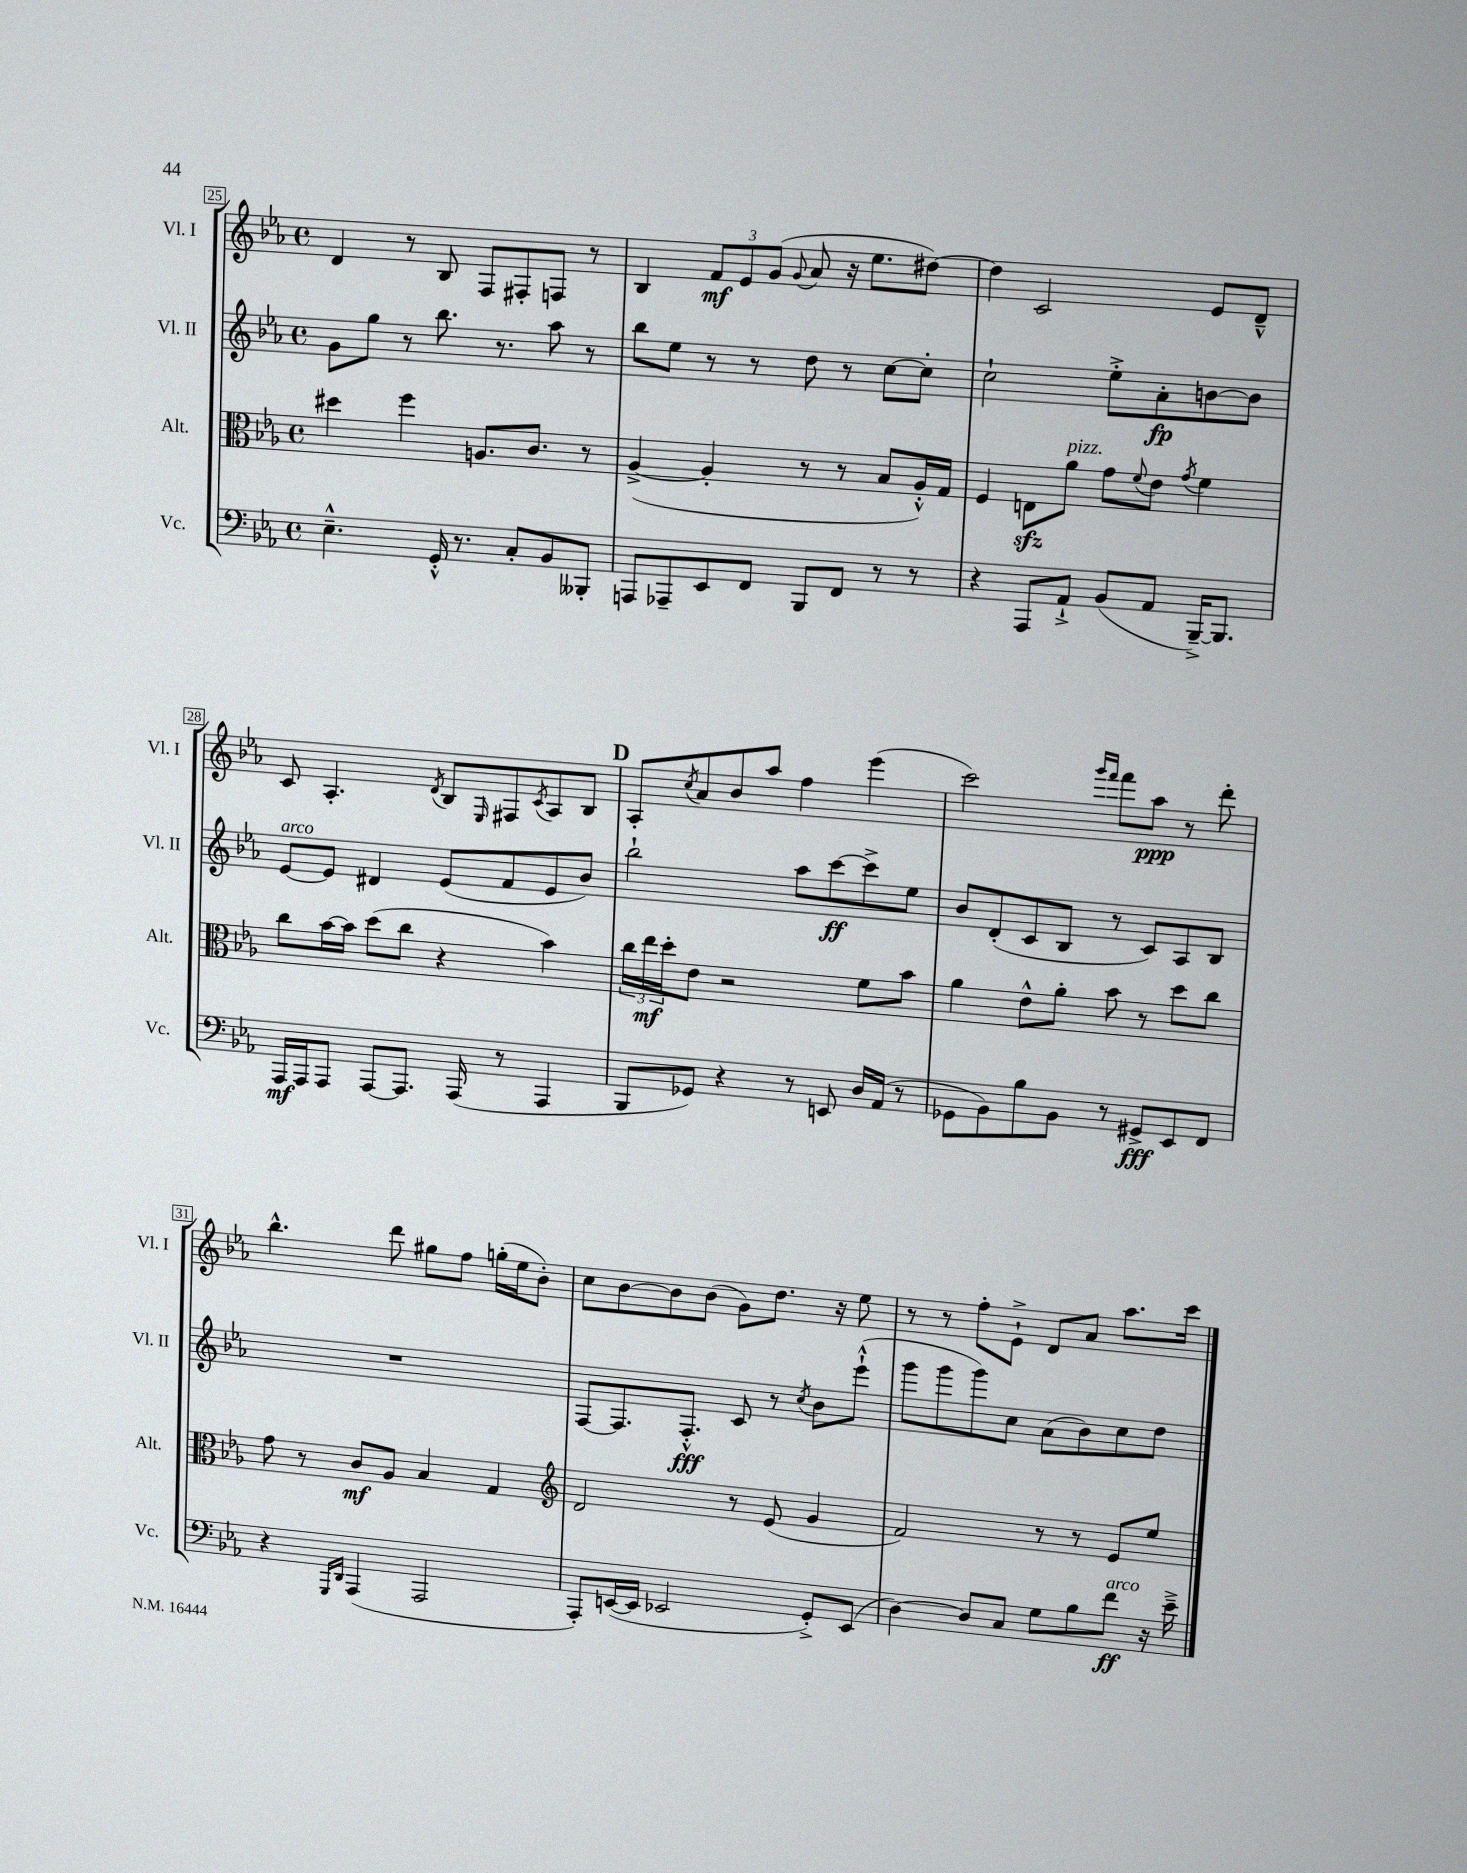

**kern	**kern	**kern	**kern
*staff4	*staff3	*staff2	*staff1
*clefF4	*clefC3	*clefG2	*clefG2
*k[b-e-a-]	*k[b-e-a-]	*k[b-e-a-]	*k[b-e-a-]
*M4/4	*M4/4	*M4/4	*M4/4
*met(c)	*met(c)	*met(c)	*met(c)
4.E-~^^	4dd#	8g	4d
.	.	8gg	.
.	4ff	8r	8r
16GG'^^	.	8.bb-	8B-
8.r	.	.	.
.	8.A	.	8F
.	.	8.r	.
8C'	.	.	8F#'
.	8.c	.	.
8BB-	.	8aa-	8F
8BBB--'	8r	8r	8r
=	=	=	=
8AAA	([4A-^	8bb-	4B-
8AAA-~	.	8ee-	.
8EE-	4A-']	8r	12f
.	.	.	12e-
8FF	.	8r	.
.	.	.	(12g
.	.	.	8qqg
8BBB-	8r	8dd	8a-
8FF	8r	8r	16r
.	.	.	8.ee-
8r	8B-	[8cc	.
8r	16A-'^^)	8cc']	[8dd#)
.	16G	.	.
=	=	=	=
4r	4F	2cc`	4dd#]
8AAA-	8E	.	2c
8AA-`^	8a-	.	.
(8BB-	8g	8ee-'^	.
.	8qqf	.	.
8AA-	8e-	8a-'	.
.	8qg	.	.
[16BBB-~^)	4f	[8b	8e-
8.BBB-]	.	.	.
.	.	8b]	8d~^^
=	=	=	=
16AAA-	8cc	[8e-	8c
16AAA-	.	.	.
8AAA-	[16b-	8e-]	4.A-'
.	16b-]	.	.
[8AAA-	(8dd	4d#	.
8.AAA-]	8cc	.	.
.	.	.	8qd
.	4r	(8e-	8B-
(16AAA-	.	.	.
.	.	.	16qqE-
8r	.	8f	8F#
.	.	.	8qc
4AAA-	4b-)	8e-	8A-
.	.	8b-)	8B-
=	=	=	=
8BBB-	24cc	2bb-`	8A-'
.	24ee-	.	.
.	24dd'	.	.
.	.	.	8qcc
8GG-)	8e-	.	8a-
4r	2r	.	8b-
.	.	.	8aa-
8r	.	8aa-	4ff
8EE	.	[8ccc	.
16D	8f	8ccc^]	(4eee-
(16AA-	.	.	.
8r	8b-	8ee-	.
=	=	=	=
8GG-	4a-	8b-	2ccc)
8BB-)	.	(8d'	.
8B-	8e-^^	8c	.
8BB-	8a-'	8B-	.
.	.	.	16qqggg
.	.	.	16qqfff
8r	8b-	8r	8fff
8GG#^	8r	8c)	8aa-
8EE-	8dd	8A-	8r
8FF	8cc	8B-	8ddd'
=	=	=	=
4r	8g	1r	4.bb-^^
.	8r	.	.
16qqGGG	.	.	.
16qqDD	.	.	.
(4AAA-	8c	.	.
.	8A-	.	8ddd
2AAA-	4B-	.	8gg#
.	.	.	8ff
.	4G	.	(16gg'
.	.	.	16ee-
.	.	.	8b-')
=	=	=	=
*	*clefG2	*	*
8AAA-')	2d	[8F	8cc
([16EE	.	8.F]	[8b-
16EE]	.	.	.
2EE-	.	.	8b-]
.	.	8.F'^^	.
.	.	.	(8b-
.	8r	8c	8g)
.	(8e-	8r	8.dd
.	.	8qcc	.
8GG'^)	4g	8b-	.
.	.	.	16r
(8EE-	.	(8eee-`^^	8ee-
=	=	=	=
[4D)	2f)	8ggg	8r
.	.	8ggg	8r
8D]	.	8ggg)	8ff'
8C	.	8cc	8e-`^
8G	8r	(8a-	8d
8B-	8r	8b-)	8a-
8f	8e-	8cc	8.aa-
16r	8ee-	8dd	.
16e-~^	.	.	16ccc
==	==	==	==
*-	*-	*-	*-
